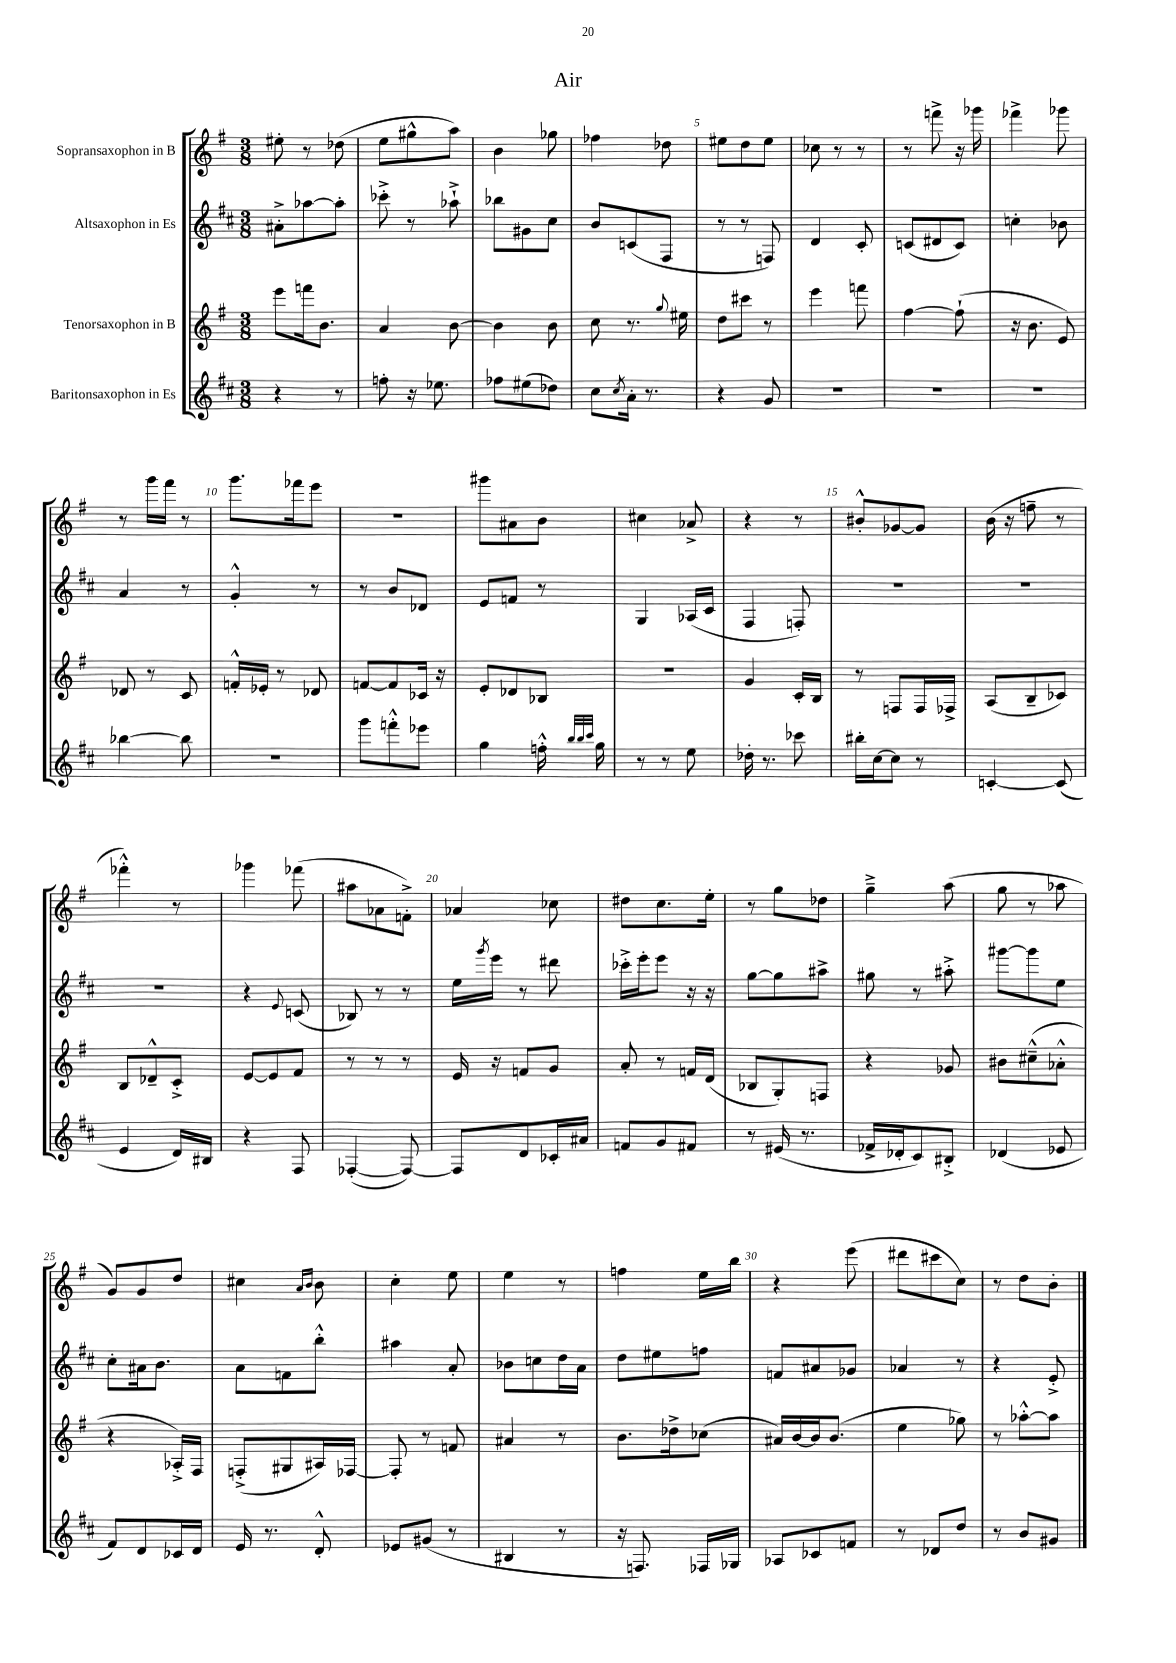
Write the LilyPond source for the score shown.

\header { title = "Air" }
<<
\new StaffGroup <<
\new Staff = "s0" \with { instrumentName = "Sopransaxophon in B" } {
    \clef treble \key g \major \numericTimeSignature \time 3/8
    eis''8-. r8 des''8( |
    e''8 gis''8-^ a''8) |
    b'4 ges''8 |
    fes''4 des''8 |
    eis''8 d''8 eis''8 |
    ces''8 r8 r8 |
    r8 f'''8-> r16 ges'''16 |
    fes'''4-> ges'''8 |
    r8 g'''16 fis'''16 r8 |
    g'''8. fes'''16 e'''8 |
    R4. |
    gis'''8 ais'8 b'8 |
    cis''4 aes'8-> |
    r4 r8 |
    bis'8-.-^ ges'8~ ges'8 |
    b'16( r16 f''8-- r8 |
    fes'''4-.-^) r8 |
    ges'''4 fes'''8( |
    ais''8 aes'8 f'8-.->) |
    aes'4 ces''8 |
    dis''8 c''8. e''16-. |
    r8 g''8 des''8 |
    g''4---> a''8( |
    g''8 r8 aes''8 |
    g'8) g'8 d''8 |
    cis''4 \grace { a'16 b'16 } b'8 |
    c''4-. e''8 |
    e''4 r8 |
    f''4 e''16 b''16 |
    r4 e'''8( |
    dis'''8 cis'''8 c''8) |
    r8 d''8 b'8-. \bar "|." |
}
\new Staff = "s1" \with { instrumentName = "Altsaxophon in Es" } {
    \clef treble \key d \major \numericTimeSignature \time 3/8
    ais'8-.-> aes''8~ aes''8-. |
    ces'''8-.-> r8 aes''8-!-> |
    bes''8 gis'8 cis''8 |
    b'8 c'8( fis8 |
    r8 r8 f8) |
    d'4 cis'8-. |
    c'8( dis'8 c'8) |
    c''4-. bes'8 |
    a'4 r8 |
    g'4-.-^ r8 |
    r8 b'8 des'8 |
    e'8 f'8 r8 |
    g4 aes16( cis'16 |
    fis4 f8-.) |
    R4. |
    R4. |
    R4. |
    r4 \appoggiatura { e'8 } c'8( |
    bes8) r8 r8 |
    e''16 \acciaccatura { g'''8 } e'''16 r8 dis'''8 |
    ces'''16-.-> e'''16-. e'''8 r16 r16 |
    g''8~ g''8 ais''8-> |
    gis''8 r8 ais''8-.-> |
    gis'''8~ gis'''8 e''8 |
    cis''8-. ais'16 b'8. |
    a'8 f'8 b''8-.-^ |
    ais''4 a'8-. |
    bes'8 c''8 d''16 a'16 |
    d''8 eis''8 f''8 |
    f'8 ais'8 ges'8 |
    aes'4 r8 |
    r4 e'8-.-> \bar "|." |
}
\new Staff = "s2" \with { instrumentName = "Tenorsaxophon in B" } {
    \clef treble \key g \major \numericTimeSignature \time 3/8
    e'''8 f'''16 b'8. |
    a'4 b'8~ |
    b'4 b'8 |
    c''8 r8. \appoggiatura { g''8 } eis''16 |
    d''8 cis'''8 r8 |
    e'''4 f'''8 |
    fis''4~ fis''8-!( |
    r16 b'8. e'8) |
    des'8 r8 c'8 |
    f'16-.-^ ees'16-. r8 des'8 |
    f'8~ f'8 ces'16 r16 |
    e'8-. des'8 bes8 |
    R4. |
    g'4 c'16-. b16 |
    r8 f8 f16 fes16-> |
    a8( b8-- ces'8) |
    b8 des'8---^ c'8-.-> |
    e'8~ e'8 fis'8 |
    r8 r8 r8 |
    e'16 r16 f'8 g'8 |
    a'8-. r8 f'16 d'16( |
    bes8 g8-.) f8 |
    r4 ges'8 |
    bis'8 cis''8---^( aes'8-.-^ |
    r4 aes16-.->) fis16 |
    f8-.->( gis8 ais16) fes16~ |
    fes8-. r8 f'8 |
    ais'4 r8 |
    b'8. des''16-> ces''8( |
    ais'16) b'16~ b'16 b'8.( |
    e''4 ges''8) |
    r8 aes''8~-.-^ aes''8 \bar "|." |
}
\new Staff = "s3" \with { instrumentName = "Baritonsaxophon in Es" } {
    \clef treble \key d \major \numericTimeSignature \time 3/8
    r4 r8 |
    f''8-. r16 ees''8. |
    fes''8 eis''8( des''8) |
    cis''8 \acciaccatura { cis''8 } a'16-. r8. |
    r4 g'8 |
    R4. |
    R4. |
    R4. |
    bes''4~ bes''8 |
    R4. |
    g'''8 f'''8-.-^ ees'''8 |
    g''4 f''16-.-^ \grace { b''32 b''32 cis'''32 } g''16 |
    r8 r8 e''8 |
    des''16-. r8. ces'''8 |
    bis''16-. cis''16~ cis''8 r8 |
    c'4~-. c'8( |
    e'4 d'16) bis16 |
    r4 fis8 |
    fes4~-.( fes8~) |
    fes8 d'8 ces'16-. ais'16 |
    f'8 g'8 fis'8 |
    r8 eis'16( r8. |
    fes'16-> des'16-. cis'8) bis8-.-> |
    des'4( ees'8 |
    fis'8) d'8 ces'16 d'16 |
    e'16 r8. d'8-.-^ |
    ees'8 gis'8( r8 |
    bis4 r8 |
    r16 f8.) fes16 ges16 |
    aes8 ces'8 f'8 |
    r8 des'8 d''8 |
    r8 b'8 gis'8 \bar "|." |
}
>>
>>
\layout { \context { \Score \override BarNumber.break-visibility = ##(#f #t #t) barNumberVisibility = #(every-nth-bar-number-visible 5) } }
